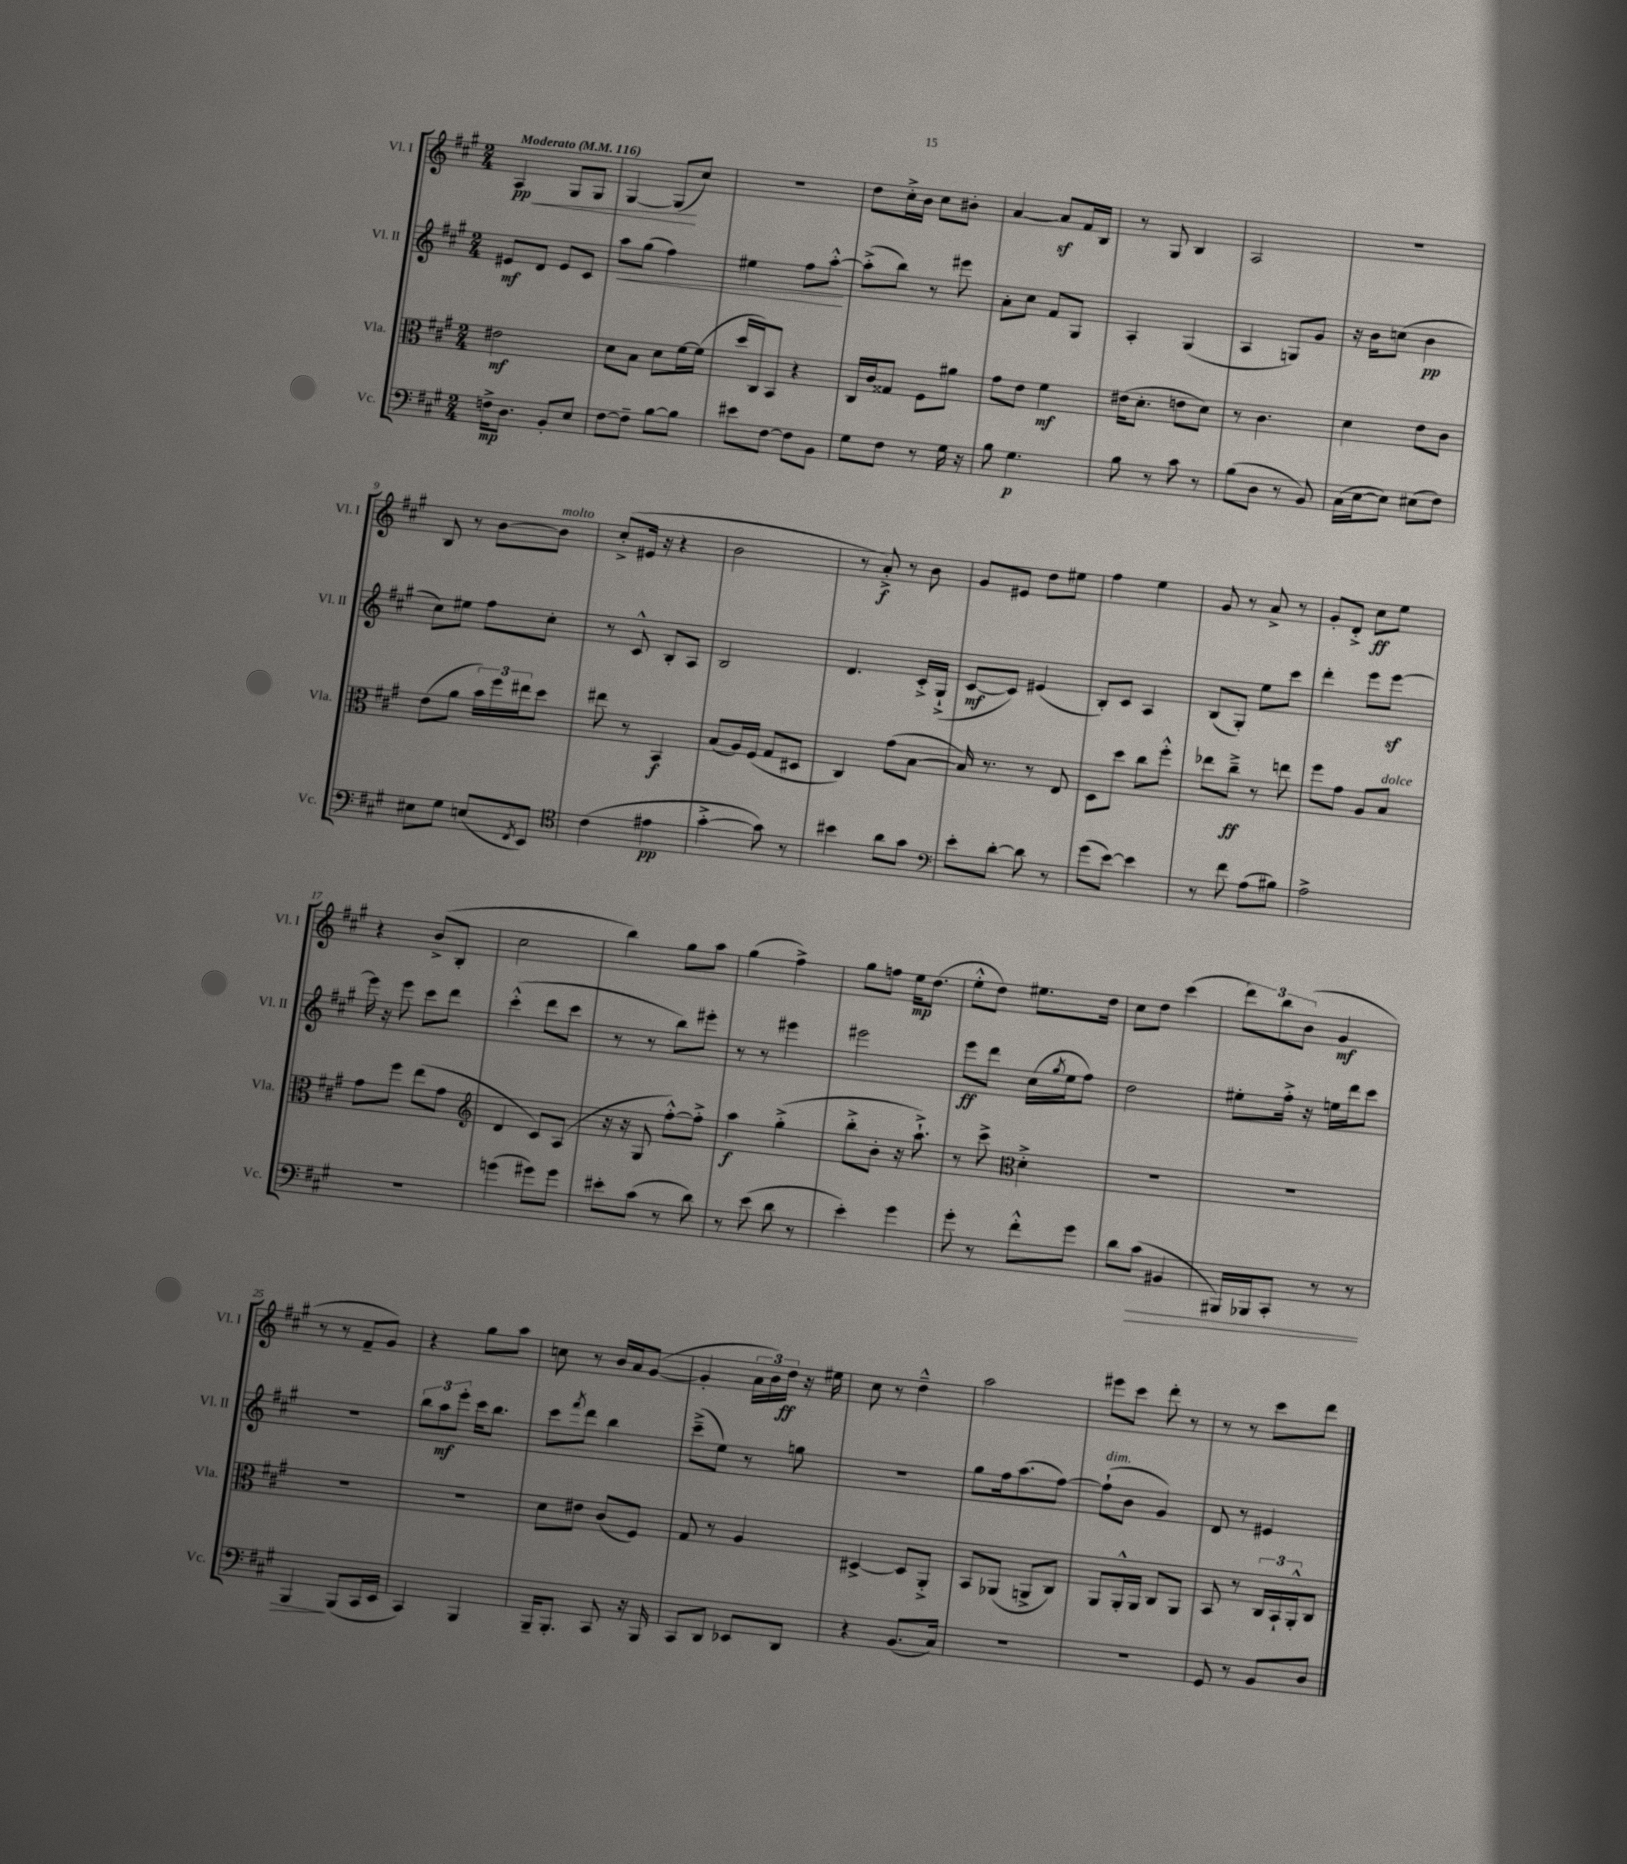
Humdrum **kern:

**kern	**kern	**kern	**kern
*staff4	*staff3	*staff2	*staff1
*clefF4	*clefC3	*clefG2	*clefG2
*k[f#c#g#]	*k[f#c#g#]	*k[f#c#g#]	*k[f#c#g#]
*M2/4	*M2/4	*M2/4	*M2/4
*MM116	*MM116	*MM116	*MM116
16F^\LK	2e#\	8e#/L	4A/
8.D\J	.	.	.
.	.	8d/J	.
8BB'/L	.	8e#/L	8G#/L
8E/J	.	8c#/J	8G#/J
=	=	=	=
[8F#\L	8d\L	8aa\L	[4G#/
8F#~\]J	8B\J	(8gg#\J	.
[8B\L	8d\L	4ff#\)	(8G#/]L
8B\]J	[16f#\L	.	8cc#/J)
.	(16f#\]JJ	.	.
=	=	=	=
8e#\L	16dd/LL	4ee#\	2r
.	16C#/J)	.	.
[8F#\J	8BB/J	.	.
8F#\]L	4r	8ff#\L	.
8BB\J	.	[8aa'^^\J	.
=	=	=	=
8G#\L	16C#/LL	(8aa'^\]L	8dd\L
.	16c#/J	.	.
8F#\J	8G##/J	8bb\J)	16cc#'^\L
.	.	.	16b\JJ
8r	8F#\L	8r	8cc#\L
16G#\	8a#\J	8eee#\	8b#'\J
16r	.	.	.
=	=	=	=
8B\	8g#\L	8a'\L	[4a/
4.G#\	8e\J	8cc#\J	.
.	4f#\	8f#/L	8a/]L
.	.	8G#/J	16f#/L
.	.	.	16B/JJ
=	=	=	=
8B\	(16e#\LK	4A'/	8r
.	8.d'\J	.	.
8r	.	.	8G#/
8c#\	8e\L	(4G#/	4B/
8r	8d\J)	.	.
=	=	=	=
(8B\L	8r	4A/	2A/
8D\J	4.c#\	.	.
8r	.	8G/L)	.
8BB/)	.	8g#/J	.
=	=	=	=
(16C#\LL	4d\	16r	2r
[16E\J	.	16b\LK	.
8E\]J)	.	(8cc\J	.
(8E#\L	8e\L	4b\	.
8F#\J)	8c#\J	.	.
=	=	=	=
8E#\L	(8e\L	8cc#\L)	8B/
8G#\J	8a\J	8ee#\J	8r
(8E/L	24b\LL)	8ff#\L	[8b\L
.	24ff#\	.	.
.	24ee#\J	.	.
8qFF#/	.	.	.
8EE/J)	8dd\J	8cc#'\J	8b\]J
=	=	=	=
*clefC4	*	*	*
(4c#\	8ee#\	8r	(8cc#'^/L
.	8r	8c#^^/	16e#/Jk
.	.	.	16r
4e#\	4BB/	8B'/L	4r
.	.	8A/J	.
=	=	=	=
[4g#'^\	(8B/L	2B/	2b\
.	16A/L)	.	.
.	(16F#/JJ	.	.
8g#\])	8G#/L	.	.
8r	8D#/J	.	.
=	=	=	=
4b#\	4C#/)	4.d/	8r
.	.	.	8a'^/)
8a\L	(8g#\L	.	8r
8g#\J	[8B\J	16c#'^/LL	8b\
.	.	(16G#`^/JJ	.
=	=	=	=
*clefF4	*	*	*
8e'\L	16B/])	[8c#/L	8g#/L
.	8.r	.	.
[8d'\J	.	8c#/]J)	8e#/J
8d\]	8r	(4e#/	8dd\L
8r	8E/	.	8ee#\J
=	=	=	=
(8g#\L	8D\L	8B'/L)	4ff#\
[8e\J)	8dd\J	8c#/J	.
4e\]	8cc#\L	4A/	4ee\
.	8ff#'^^\J	.	.
=	=	=	=
8r	8ee-\L	(8B/L	8g#/
8f#\	8cc#~^\J	8G#'/J)	8r
(8A\L	8r	8ee\L	8a^/
8B#\J)	8ee\	8ccc#\J	8r
=	=	=	=
2A^\	8ff#\L	4ddd'\	8g#'/L
.	8g#\J	.	8d'^/J
.	8A/L	8eee\L	8cc#\L
.	8B/J	[8eee\J	8ee\J
=	=	=	=
2r	8g#\L	16eee\]	4r
.	.	16r	.
.	8ff#\J	8eee\	.
.	(8ee\L	8ccc#\L	(8b^/L
.	8g#\J	8ddd\J	8B'/J
=	=	=	=
*	*clefG2	*	*
(4g\	4d/	(4ccc#'^^\	2cc#\
8g#\L)	8c#/L)	8ddd\L	.
8g#\J	(8A/J	8ccc#\J	.
=	=	=	=
8e#'\L	16r	8r	4bb\)
.	16r	.	.
(8c#\J	8G#/	8r	.
8r	[8ff#'^^\L)	8bb\L)	8gg#\L
8d\)	8ff#'^\]J	8eee#'\J	8aa\J
=	=	=	=
8r	4aa\	8r	(4gg#\
(8e\	.	8r	.
8d\	(4gg#'^\	4eee#\	4ff#^\)
8r	.	.	.
=	=	=	=
4e'\)	8bb'^\L	2eee#\	8gg#\L
.	8b'\J	.	8ff\J
4g#\	16r	.	16ee\LK
.	8.aa`^\)	.	(8.dd\J
=	=	=	=
8g#'\	8r	8eee\L	8ee'^^\L
8r	8ccc#^\	8ddd\J	8dd\J)
*	*clefC3	*	*
8f#'^^\L	4d'^\	(16cc#\LL	8.ee#\L
.	.	8qgg#/	.
.	.	16ee\J	.
8g#\J	.	8ff#\J)	.
.	.	.	16dd\Jk
=	=	=	=
8d\L	2r	2dd\	8cc#\L
(8c#\J	.	.	8dd\J
4BB#/	.	.	(4ccc#\
=	=	=	=
16BBB#/LL)	2r	8ee#'\L	12ddd\L)
16BBB-/J	.	.	.
.	.	.	12bb\
8CC#'/J	.	16ff#'^\Jk	.
.	.	.	(12b\J
.	.	16r	.
8r	.	16ee\LL	4g#/
.	.	16ddd\J	.
8r	.	8ccc#\J	.
=	=	=	=
4BBB/	2r	2r	8r
.	.	.	8r
(8BBB/L	.	.	8f#~/L
16CC#/L	.	.	8g#/J)
16EE/JJ	.	.	.
=	=	=	=
4CC#/)	2r	12bb\L	4r
.	.	12aa\	.
.	.	12eee'\J	.
4BBB/	.	16ccc#\LK	8gg#\L
.	.	8.bb\J	.
.	.	.	8aa\J
=	=	=	=
16BBB~/LK	8d\L	8ccc#\L	8cc\
8.BBB'/J	.	.	.
.	.	8qfff#/	.
.	8e#\J	8ddd\J	8r
8CC#/	(8c#/L	4bb\	16b/LL
.	.	.	16a/J
16r	8F#/J)	.	([8g#/J
16BBB/	.	.	.
=	=	=	=
8CC#/L	8G#/	(8ccc#~^\L	4g#'/]
8DD/J	8r	8ee\J)	.
8EE-/L	4A/	8r	24a\LL
.	.	.	24b\)
.	.	.	24dd\JJ
8DD/J	.	8gg\	16r
.	.	.	16ee#\
=	=	=	=
4r	[4D#^/	2r	8cc#\
.	.	.	8r
(8.BB/L	8D#/]L	.	4dd~^^\
.	8AA'^/J	.	.
16C#/Jk)	.	.	.
=	=	=	=
2r	8BB/L	8gg#\L	2aa\
.	(8AA-/J	16ff#\k	.
.	.	(8.aa\	.
.	8AA^/L	.	.
.	8C#/J)	[8ff#\J)	.
=	=	=	=
2r	8AA/L	(8ff#`\]L	8eee#\L
.	16AA'^^/L	8b\J	8ccc#\J
.	16AA/JJ	.	.
.	8C#/L	4g#/)	8ddd'\
.	8AA/J	.	8r
=	=	=	=
8GG#/	8BB/	8d/	8r
8r	8r	8r	8r
8BB/L	24C#/LL	4e#/	8ccc#\L
.	24BB`/	.	.
.	24AA'^^/J	.	.
8D/J	8C#/J	.	8ddd\J
==	==	==	==
*-	*-	*-	*-
